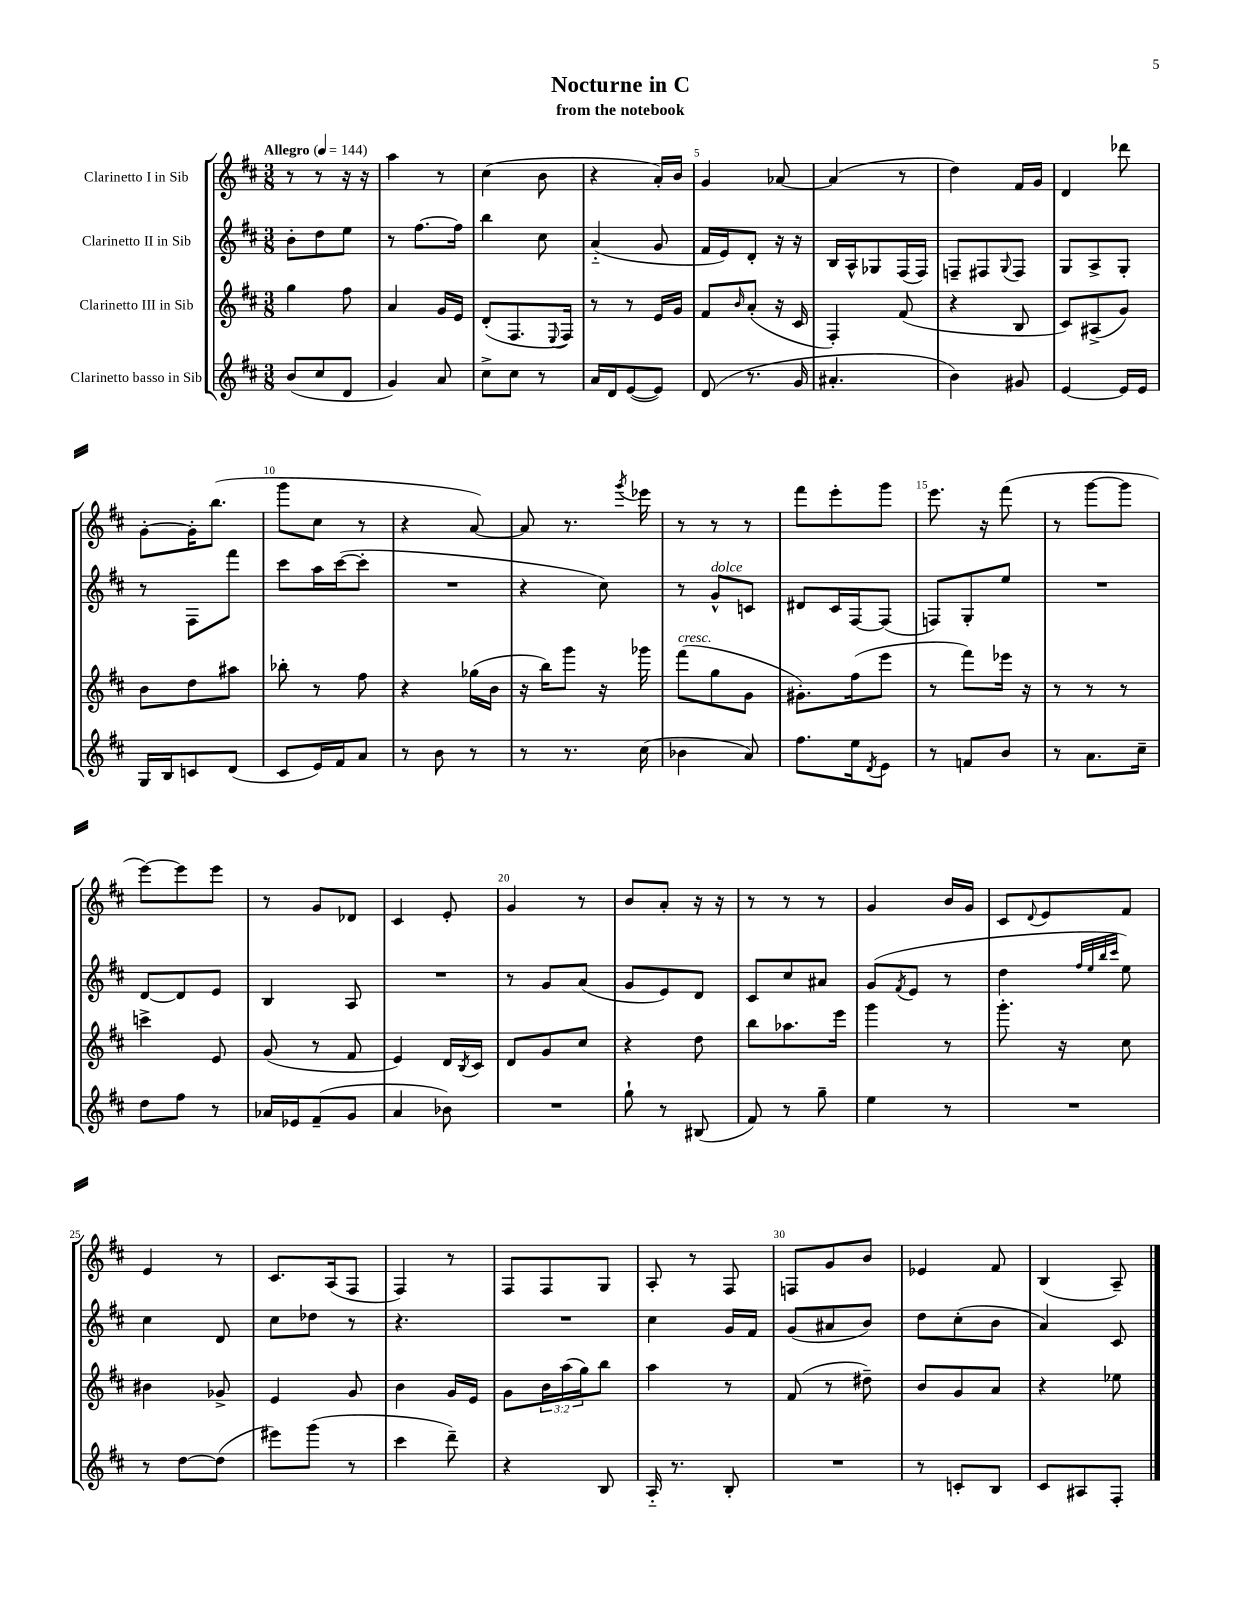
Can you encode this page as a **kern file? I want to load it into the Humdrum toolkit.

**kern	**kern	**kern	**kern
*staff4	*staff3	*staff2	*staff1
*clefG2	*clefG2	*clefG2	*clefG2
*k[f#c#]	*k[f#c#]	*k[f#c#]	*k[f#c#]
*M3/8	*M3/8	*M3/8	*M3/8
*MM144	*MM144	*MM144	*MM144
(8b	4gg	8b'	8r
8cc#	.	8dd	8r
8d	8ff#	8ee	16r
.	.	.	16r
=	=	=	=
4g)	4a	8r	4aa
.	.	[8.ff#	.
8a	16g	.	8r
.	16e	16ff#]	.
=	=	=	=
8cc#^	(8d'	4bb	(4cc#
8cc#	8.F#	.	.
8r	.	8cc#	8b
.	8qqE	.	.
.	16F#)	.	.
=	=	=	=
16a	8r	(4a'~	4r
16d	.	.	.
([8e	8r	.	.
8e])	16e	8g	16a')
.	16g	.	16b
=	=	=	=
(8d	8f#	16f#	4g
.	.	16e)	.
.	16qqb	.	.
8.r	(8a'	8d'	.
.	16r	16r	[8a-
16g	16c#	16r	.
=	=	=	=
4.a#'	4F#')	16B	(4a-]
.	.	16A^^	.
.	.	8G-	.
.	(8f#	(16F#	8r
.	.	16F#)	.
=	=	=	=
4b)	4r	8F~	4dd)
.	.	8F#	.
.	.	8qqG	.
8g#	8B	8F#	16f#
.	.	.	16g
=	=	=	=
[4e	8c#)	8G	4d
.	(8A#^	8A^	.
16e]	8g)	8G'	8ddd-
16e	.	.	.
=	=	=	=
16G	8b	8r	[8g'
16B	.	.	.
8c	8dd	8F#	16g']
.	.	.	(8.bb
(8d	8aa#	8fff#	.
=	=	=	=
8c#	8bb-'	8ccc#	8ggg
16e)	8r	16aa	8cc#
16f#	.	([16ccc#	.
8a	8ff#	8ccc#']	8r
=	=	=	=
8r	4r	4.r	4r
8b	.	.	.
8r	(16gg-	.	[8a)
.	16b	.	.
=	=	=	=
8r	16r	4r	8a]
.	16bb)	.	.
8.r	8ggg	.	8.r
.	16r	8cc#)	.
.	.	.	8qggg
(16cc#	16ggg-	.	16eee-
=	=	=	=
4b-	(8fff#	8r	8r
.	8gg	8g^^	8r
8a)	8g	8c	8r
=	=	=	=
8.ff#	8.g#')	8d#	8fff#
.	.	16c#	8eee'
16ee	(16ff#	[16F#	.
8qd	.	.	.
8e	8eee	(8F#]	8ggg
=	=	=	=
8r	8r	8F)	8.eee
8f	8fff#)	8G'	.
.	.	.	16r
8b	16eee-	8ee	(8fff#
.	16r	.	.
=	=	=	=
8r	8r	4.r	8r
8.a	8r	.	[8ggg
.	8r	.	8ggg]
16cc#~	.	.	.
=	=	=	=
8dd	4ccc^	[8d	[8eee)
8ff#	.	8d]	8eee]
8r	8e	8e	8eee
=	=	=	=
16a-	(8g	4B	8r
16e-	.	.	.
(8f#~	8r	.	8g
8g	8f#	8A	8d-
=	=	=	=
4a	4e)	4.r	4c#
8b-)	16d	.	8e'
.	8qB	.	.
.	16c#	.	.
=	=	=	=
4.r	8d	8r	4g
.	8g	8g	.
.	8cc#	(8a	8r
=	=	=	=
8gg`	4r	8g	8b
8r	.	8e)	8a'
(8B#	8dd	8d	16r
.	.	.	16r
=	=	=	=
8f#)	8bb	8c#	8r
8r	8.aa-	8cc#	8r
8gg~	.	8a#	8r
.	16eee	.	.
=	=	=	=
4ee	4ggg	(8g	4g
.	.	8qf#	.
.	.	8e	.
8r	8r	8r	16b
.	.	.	16g
=	=	=	=
4.r	8.ggg'	4dd	8c#
.	.	.	8qqd
.	.	.	8e
.	16r	.	.
.	.	32qqff#	.
.	.	32qqee	.
.	.	32qqbb	.
.	.	32qqccc#	.
.	8cc#	8ee)	8f#
=	=	=	=
8r	4b#	4cc#	4e
[8dd	.	.	.
(8dd]	8g-^	8d	8r
=	=	=	=
8eee#)	4e	8cc#	8.c#
(8ggg	.	8dd-	.
.	.	.	(16A
8r	8g	8r	8F#
=	=	=	=
4ccc#	4b	4.r	4F#)
8ddd~)	16g	.	8r
.	16e	.	.
=	=	=	=
4r	8g	4.r	8F#
.	24b	.	8F#
.	(24aa	.	.
.	24gg)	.	.
8B	8bb	.	8G
=	=	=	=
16A'~	4aa	4cc#	8A'
8.r	.	.	.
.	.	.	8r
8B'	8r	16g	8F#
.	.	16f#	.
=	=	=	=
4.r	(8f#	(8g	8F
.	8r	8a#	8g
.	8dd#~)	8b)	8b
=	=	=	=
8r	8b	8dd	4e-
8c'	8g	(8cc#'	.
8B	8a	8b	8f#
=	=	=	=
8c#	4r	4a)	(4B
8A#	.	.	.
8F#'	8ee-	8c#	8A~)
==	==	==	==
*-	*-	*-	*-
